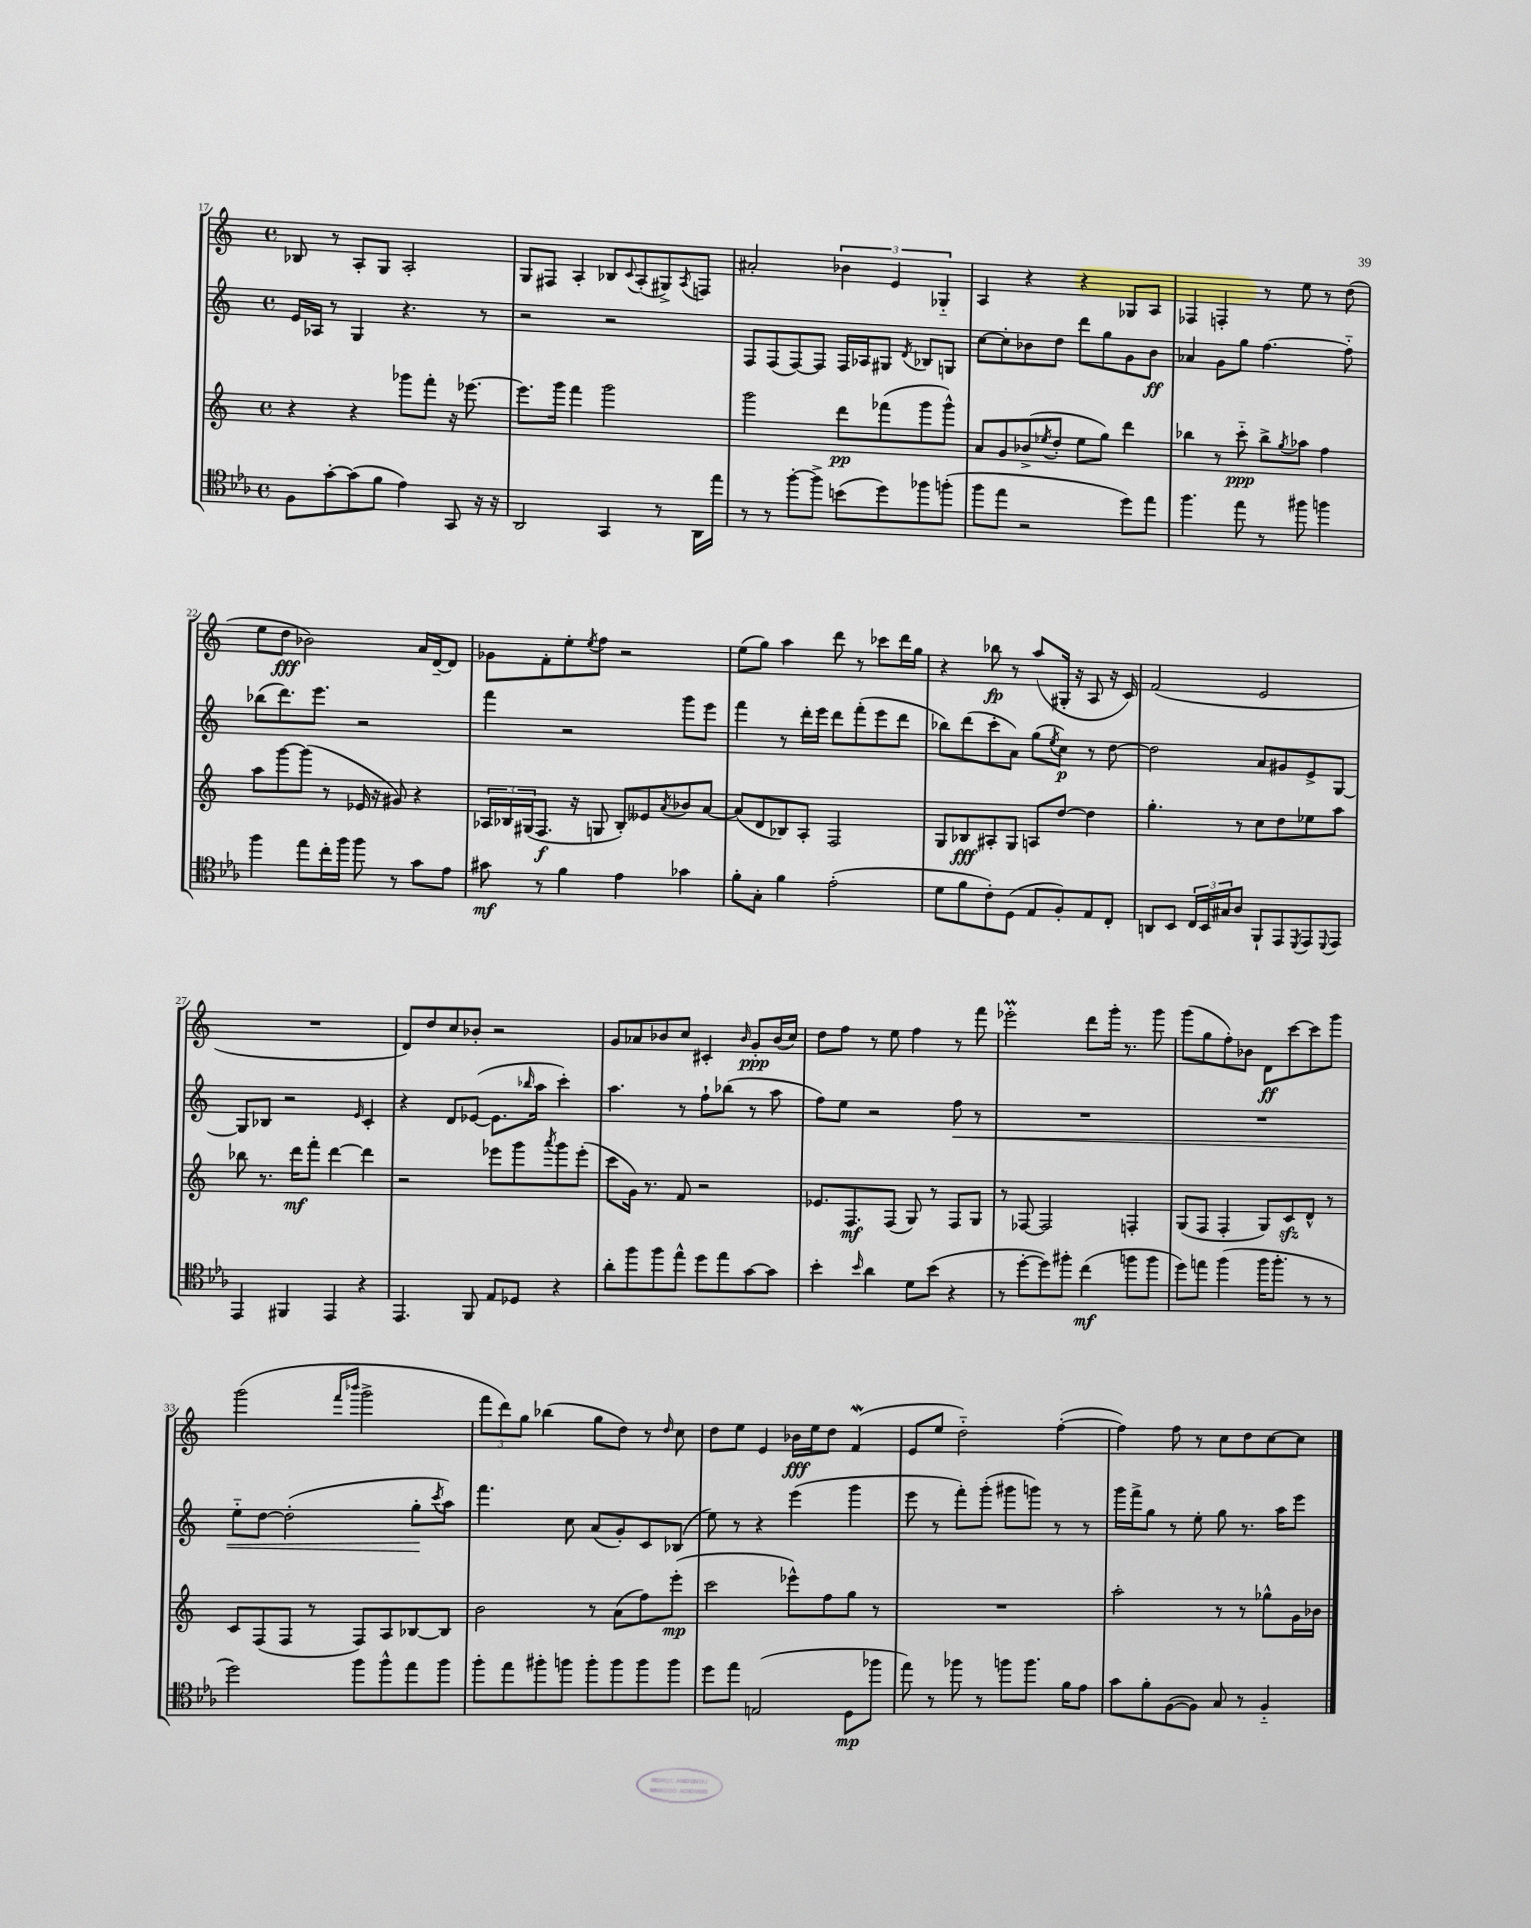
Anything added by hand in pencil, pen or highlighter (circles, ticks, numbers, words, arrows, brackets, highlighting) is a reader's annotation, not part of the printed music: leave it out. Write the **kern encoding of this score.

**kern	**dynam	**kern	**dynam	**kern	**dynam	**kern	**dynam
*part4	*part4	*part3	*part3	*part2	*part2	*part1	*part1
*staff4	*staff4	*staff3	*staff3	*staff2	*staff2	*staff1	*staff1
*clefC4	*	*clefG2	*	*clefG2	*	*clefG2	*
*k[b-e-a-]	*	*k[]	*	*k[]	*	*k[]	*
*M4/4	*	*M4/4	*	*M4/4	*	*M4/4	*
*met(c)	*	*met(c)	*	*met(c)	*	*met(c)	*
=17	=17	=17	=17	=17	=17	=17	=17
8F\L	.	4r	.	16e/LL	.	8B-X/	.
.	.	.	.	16A-X/JJ	.	.	.
[8g'\	.	.	.	8r	.	8r	.
(8g\]	.	4r	.	4G/	.	8A'/L	.
8f\J	.	.	.	.	.	8G/J	.
4e-\)	.	8ggg-X\L	.	4.r	.	2A'/	.
.	.	8fff'\J	.	.	.	.	.
8GG/	.	16r	.	.	.	.	.
.	.	[8.eee-X\	.	.	.	.	.
16r	.	.	.	8r	.	.	.
16r	.	.	.	.	.	.	.
=18	=18	=18	=18	=18	=18	=18	=18
2AA-/	.	8.eee-\L]	.	2r	.	8G/L	.
.	.	.	.	.	.	8F#X/J	.
.	.	16ggg\Jk	.	.	.	.	.
.	.	4fff\	.	.	.	4A'/	.
4GG/	.	2ggg\	.	2r	.	8B-X/L	.
.	.	.	.	.	.	8qqc/	.
.	.	.	.	.	.	(8A'/	.
8r	.	.	.	.	.	8G#X^/)	.
.	.	.	.	.	.	8qA/	.
16AA-\LL	.	.	.	.	.	8Fn/J	.
16ee-\JJ	.	.	.	.	.	.	.
=19	=19	=19	=19	=19	=19	=19	=19
8r	.	2ggg\	.	8F/L	.	2a#X'/	.
8r	.	.	.	(8F/	.	.	.
[8ff'\L	.	.	.	[8F/)	.	.	.
8ff^\J]	.	.	.	8F/J]	.	.	.
(8bn\L	.	8ddd\L	pp	16F/LL	.	6b-X\	.
.	.	.	.	16A-X/J	.	.	.
8dd\)	.	(8fff-X\	.	8G#X/J	.	.	.
.	.	.	.	.	.	6e/	.
.	.	.	.	8qd/	.	.	.
8ff-X\	.	8ggg\	.	8B-X/L	.	.	.
.	.	.	.	.	.	6G-X/	.
(8ffn'\J	.	8ggg^^\J)	.	8Gn/J	.	.	.
=20	=20	=20	=20	=20	=20	=20	=20
8ff\L	.	8a/L	.	[8cc\L	.	4A/	.
8ee-\J	.	8g/	.	8cc'\]	.	.	.
2r	.	(8b-X^/	.	8b-X\	.	4r	.
.	.	8qee-X/	.	.	.	.	.
.	.	8dd'/J	.	8dd\J	.	.	.
.	.	8ee-\L	.	8ddd\L	.	4r	.
.	.	8gg\J)	.	8gg\	.	.	.
8dd\L)	.	4ddd\	.	8g\	.	8G-X/L	.
8ee-\J	.	.	.	8b-\J	ff	8A/J	.
=21	=21	=21	=21	=21	=21	=21	=21
4.ff\	.	4bb-X\	.	4a-X/	.	4F-X/	.
.	.	8r	.	8g\L	.	4Fn'/	.
8ee-\	.	8ccc\	ppp	8gg\J	.	.	.
8r	.	8bb-^\L	.	[4.ff\	.	8r	.
.	.	8qgg/	.	.	.	.	.
8ff#X\	.	8aa-X\J	.	.	.	8ee\	.
4ffn\	.	4ff\	.	.	.	8r	.
.	.	.	.	8ff\]	.	(8dd\	.
!!LO:LB:g=z
=22	=22	=22	=22	=22	=22	=22	=22
4ff\	.	8aa\L	.	(8bb-X\L	.	8ee\L	.
.	.	[8ggg\	.	8.ddd\)	.	8dd\J	fff
8ee-\L	.	(8ggg\J]	.	.	.	2b-X\)	.
.	.	.	.	8.eee\J	.	.	.
16cc'\L	.	8r	.	.	.	.	.
16ff\JJ	.	.	.	.	.	.	.
8ff\	.	16e-X/	.	2r	.	.	.
.	.	16r	.	.	.	.	.
8r	.	8g#X/)	.	.	.	.	.
8g\L	.	4r	.	.	.	16a/LL	.
.	.	.	.	.	.	[16d~/J	.
8e-\J	.	.	.	.	.	8d/J]	.
=23	=23	=23	=23	=23	=23	=23	=23
8g#X\	mf	24A-X/LL	.	4fff\	.	8g-X\L	.
.	.	24B-X/	.	.	.	.	.
.	.	(24G#X/J	.	.	.	.	.
8r	.	8.F/J	f	.	.	8f'\	.
4f\	.	.	.	2r	.	8ee'\	.
.	.	16r	.	.	.	.	.
.	.	.	.	.	.	8qee/	.
.	.	8Gn/	.	.	.	8ff\J	.
4e-\	.	8B-'/L)	.	.	.	2r	.
.	.	8e--X/	.	.	.	.	.
.	.	8qa/	.	.	.	.	.
4g-X\	.	8b-X/	.	8ggg\L	.	.	.
.	.	[8a/J	.	8eee\J	.	.	.
=24	=24	=24	=24	=24	=24	=24	=24
8f'\L	.	(8a/L]	.	4fff\	.	(8ee\L	.
8G'\J	.	8d/	.	.	.	8gg\J)	.
4f\	.	8B-X/)	.	8r	.	4aa\	.
.	.	8A'/J	.	16ddd'\LL	.	.	.
.	.	.	.	16eee\JJ	.	.	.
(2e-'\	.	2F/	.	8ddd\L	.	8ddd\	.
.	.	.	.	(8fff'\	.	8r	.
.	.	.	.	8eee\	.	8ccc-X\L	.
.	.	.	.	8ddd\J	.	16ddd\L	.
.	.	.	.	.	.	16gg\JJ	.
=25	=25	=25	=25	=25	=25	=25	=25
8d\L	.	8G/L	.	8bb-X\L)	.	4r	.
8f\	.	8B-X/	fff	(8ddd\	.	.	.
8c'\)	.	8A#X'/	.	8ccc'\	.	8bb-X\	fp
(8D\J	.	8G/J	.	8a\J)	.	8r	.
8E-/L	.	8An/L	.	(8gg\L	.	(8aa/L	.
.	.	.	.	8qee/	.	.	.
8F'/)	.	[8dd/J	.	8cc\J)	p	16G#X'/Jk	.
.	.	.	.	.	.	16r	.
8E-/	.	4dd\]	.	8r	.	8A/	.
8C'/J	.	.	.	[8dd\	.	16r	.
.	.	.	.	.	.	16c/)	.
=26	=26	=26	=26	=26	=26	=26	=26
8AAn/L	.	4.gg'\	.	2dd\]	.	(2f/	.
8BB-/J	.	.	.	.	.	.	.
24C/LL	.	.	.	.	.	.	.
24BB-/	.	.	.	.	.	.	.
24G#X/J	.	.	.	.	.	.	.
8A-/J	.	8r	.	.	.	.	.
8FF`/L	.	8cc\L	.	8a/L	.	2e/	.
8EE-/	.	8dd\	.	8g#X/	.	.	.
8qDD/	.	.	.	.	.	.	.
8EE-/	.	8ee-X\	.	8e^/	.	.	.
8qqDD/	.	.	.	.	.	.	.
8EE-/J	.	8aa\J	.	[8G/J	.	.	.
!!LO:LB:g=z
=27	=27	=27	=27	=27	=27	=27	=27
4EE-/	.	8bb-X\	.	8G/L]	.	1r	.
.	.	8.r	.	8B-X/J	.	.	.
4FF#X/	.	.	.	2r	.	.	.
.	.	16ddd\KL	mf	.	.	.	.
.	.	8fff'\J	.	.	.	.	.
4EE-/	.	[4ddd\	.	.	.	.	.
.	.	.	.	16qqe/	.	.	.
4r	.	4ddd\]	.	4c'/	.	.	.
=28	=28	=28	=28	=28	=28	=28	=28
4.EE-/	.	2r	.	4r	.	8d/L)	.
.	.	.	.	.	.	8dd/	.
.	.	.	.	8d/L	.	8cc/	.
8FF/	.	.	.	([8e-X/J	.	8b-X'/J	.
8E-/L	.	8eee-X\L	.	8.e-\L]	.	2r	.
8D-X/J	.	8ggg\	.	.	.	.	.
.	.	.	.	16qqbb-X/	.	.	.
.	.	.	.	16aa\Jk	.	.	.
.	.	8qaaa/	.	.	.	.	.
4r	.	8ggg\	.	4ccc'\)	.	.	.
.	.	(8eee-'\J	.	.	.	.	.
=29	=29	=29	=29	=29	=29	=29	=29
8a-'\L	.	8ccc\L	.	4.aa\	.	8g/L	.
8ff\	.	16g\Jk)	.	.	.	8a-X/	.
.	.	8.r	.	.	.	.	.
8ff\	.	.	.	.	.	8b-X/	.
8ee-^^\J	.	8f/	.	8r	.	8cc/J	.
8dd\L	.	2r	.	8ff`\L	.	4c#X'/	.
8ee-\	.	.	.	(8bb-X\J	.	.	.
.	.	.	.	.	.	16qqb-/	.
[8g\	.	.	.	8r	.	8g'/L	ppp
8g\J]	.	.	.	8aa\	.	(16b-/L	.
.	.	.	.	.	.	16cc/JJ)	.
=30	=30	=30	=30	=30	=30	=30	=30
4b-'\	.	8.e-X/L	.	8ff\L)	.	8dd\L	.
.	.	.	.	8ee\J	.	8ff\J	.
.	.	8.F/	mf	.	.	.	.
16qqb-/	.	.	.	.	.	.	.
4a-\	.	.	.	2r	.	8r	.
.	.	(8F/J	.	.	.	8ee\	.
8d\L	.	8G/)	.	.	.	4ff\	.
(8b-\J	.	8r	.	.	.	.	.
!	!	!	!	!	!LO:HP:b	!	!
4r	.	8F/L	.	8ff\	<	8r	.
.	.	8G/J	.	8r	.	8fff\	.
=31	=31	=31	=31	=31	=31	=31	=31
8r	.	8r	.	1r	.	2eee-XM'\	.
[8dd'\L	.	[8F-X/	.	.	.	.	.
8dd\])	.	2F-/]	.	.	.	.	.
8ff#X'\J	.	.	.	.	.	.	.
(4cc\	mf	.	.	.	.	8ddd\L	.
.	.	.	.	.	.	16ggg'\Jk	.
.	.	.	.	.	.	8.r	.
8ffn\L	.	4Fn'/	.	.	.	.	.
8ff\J	.	.	.	.	.	8ggg\	.
=32	=32	=32	=32	=32	=32	=32	=32
8dd\L)	.	(8G/L	.	1r	.	(8ggg\L	.
8een\J	.	8F/J	.	.	.	8gg\	.
(4ff\	.	4F'/	.	.	.	8ff'\)	.
.	.	.	.	.	.	8b-X\J	.
16ff\KL	.	8G/L)	.	.	.	8d\L	ff
8.ff'\J	.	.	.	.	.	.	.
.	.	8czz/	.	.	.	[8ccc\	.
8r	.	8d^^/J	.	.	.	8ccc\]	.
8r	.	8r	.	.	.	8ggg\J	.
!!LO:LB:g=z
=33	=33	=33	=33	=33	=33	=33	=33
2dd\)	.	8c/L	.	8ee\L	.	(2ggg\	.
.	.	(8F/	.	[8dd\J	.	.	.
.	.	8F/J	.	(2dd'\]	.	.	.
.	.	8r	.	.	.	.	.
.	.	.	.	.	.	16qqfff/LL	.
.	.	.	.	.	.	16qqbbb-X/JJ	.
8ff\L	.	8F/L)	.	.	.	2ggg^\	.
8ff^^\	.	8A/	.	.	.	.	.
8ee-\	.	[8B-X/	.	8gg'\L	.	.	.
.	.	.	.	8qccc/	.	.	.
8ff\J	.	8B-/J]	.	8aa\J)	[	.	.
=34	=34	=34	=34	=34	=34	=34	=34
8ff'\L	.	2b\	.	4.fff\	.	12fff\L	.
.	.	.	.	.	.	12ddd\)	.
8ee-\	.	.	.	.	.	.	.
.	.	.	.	.	.	12gg\J	.
8ff#X'\	.	.	.	.	.	(4bb-X\	.
8ffn\J	.	.	.	8cc\	.	.	.
8ff'\L	.	8r	.	(8a/L	.	8gg\L	.
8ff\	.	(8a\L	.	8g'/)	.	8dd\J)	.
8ff\	.	8ff\)	.	8c/	.	8r	.
.	.	.	.	.	.	16qqdd/	.
8ff\J	.	(8eee'\J	mp	(8B-X/J	.	8cc\	.
=35	=35	=35	=35	=35	=35	=35	=35
8dd\L	.	2ccc\	.	8ee\)	.	8dd\L	.
8ee-\J	.	.	.	8r	.	8ee\J	.
(2En/	.	.	.	4r	.	4e/	.
.	.	8eee-X^^\L)	.	(4eee\	.	16b-X\LL	fff
.	.	.	.	.	.	16ee\J	.
.	.	8ff\	.	.	.	8dd\J	.
8D\L	mp	8gg\J	.	4ggg\	.	(4fw/	.
8ff-X\J	.	8r	.	.	.	.	.
=36	=36	=36	=36	=36	=36	=36	=36
8ee-\)	.	1r	.	8eee\	.	8e/L	.
8r	.	.	.	8r	.	8ee/J	.
8ff-X\	.	.	.	8fff'\L)	.	2dd\)	.
8r	.	.	.	(8ggg'\J	.	.	.
8ffn\L	.	.	.	8ggg#X\L	.	.	.
8.ff\J	.	.	.	8gggn\J)	.	.	.
.	.	.	.	8r	.	([4ff'\	.
16f\KL	.	.	.	.	.	.	.
8e-\J	.	.	.	8r	.	.	.
=37	=37	=37	=37	=37	=37	=37	=37
8g\L	.	2aa'\	.	16ggg\LL	.	4ff\])	.
.	.	.	.	16fff^\J	.	.	.
8f'\	.	.	.	8gg\J	.	.	.
([8F\	.	.	.	8r	.	8ff\	.
8F\J])	.	.	.	8ee'\	.	8r	.
8G/	.	8r	.	8gg\	.	8cc\L	.
8r	.	8r	.	8.r	.	8dd\	.
4F/	.	8gg-X^^\L	.	.	.	[8cc\	.
.	.	.	.	16aa\KL	.	.	.
.	.	16g\L	.	8eee\J	.	8cc\J]	.
.	.	16b-X\JJ	.	.	.	.	.
==	==	==	==	==	==	==	==
*-	*-	*-	*-	*-	*-	*-	*-
